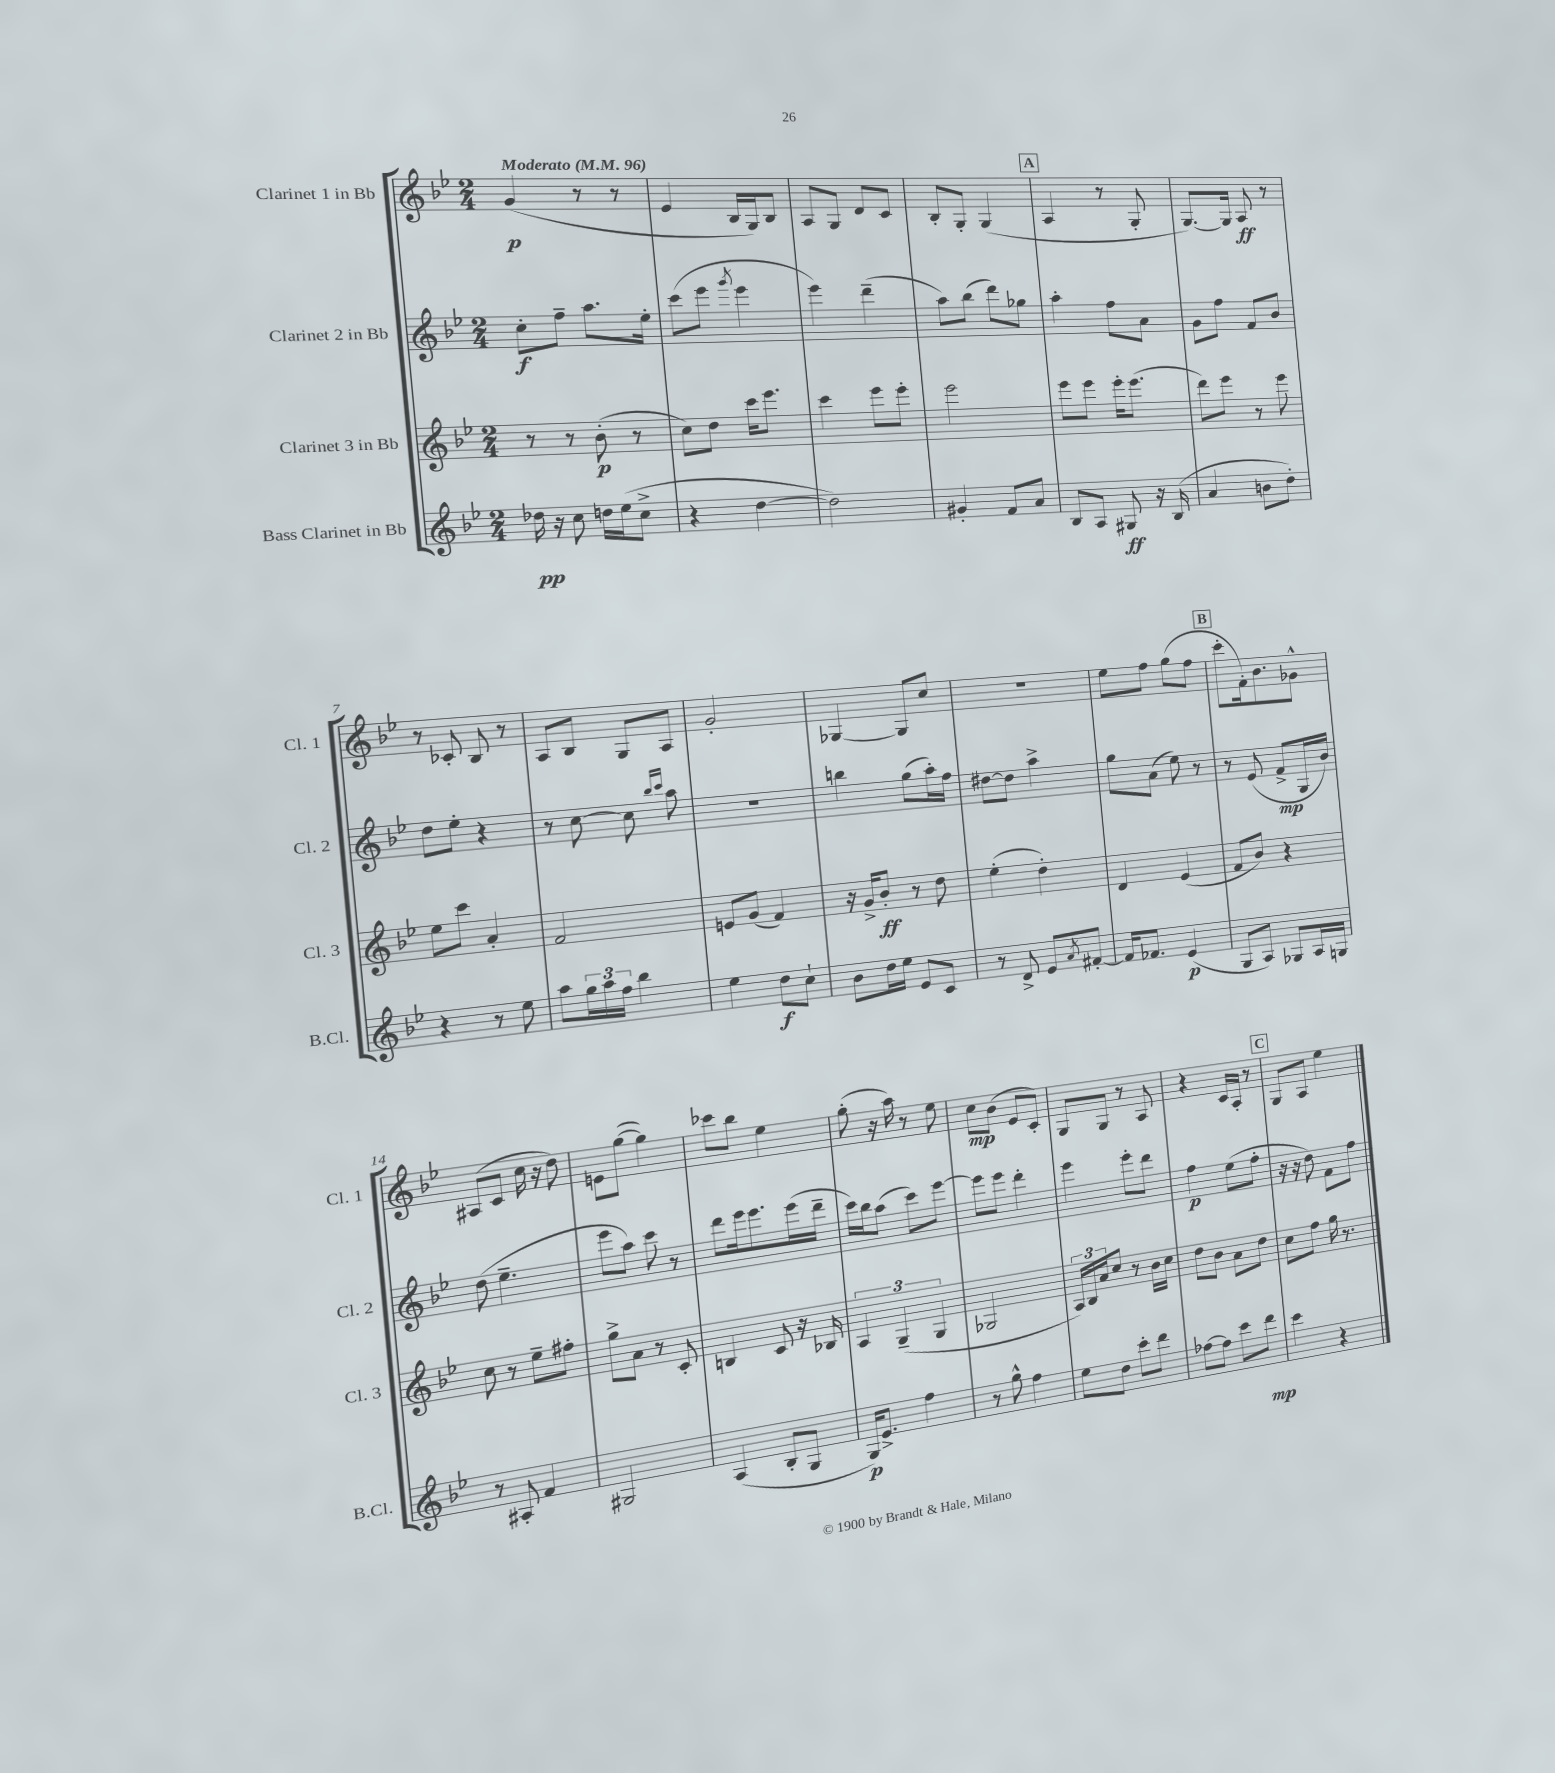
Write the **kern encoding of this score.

**kern	**kern	**kern	**kern
*staff4	*staff3	*staff2	*staff1
*clefG2	*clefG2	*clefG2	*clefG2
*k[b-e-]	*k[b-e-]	*k[b-e-]	*k[b-e-]
*M2/4	*M2/4	*M2/4	*M2/4
*MM96	*MM96	*MM96	*MM96
16dd-	8r	8cc'	(4g
16r	.	.	.
8cc	8r	8ff~	.
16dd	(8b-'	8.aa	8r
(16ee-	.	.	.
8cc^	8r	.	8r
.	.	16ee-'	.
=	=	=	=
4r	8cc)	(8ccc	4e-
.	8dd	8eee-	.
.	.	8qggg	.
[4dd	16ccc	4eee-	16B-
.	8.eee-	.	16G)
.	.	.	8B-
=	=	=	=
2dd])	4ccc	4eee-)	8A
.	.	.	8G
.	8eee-	(4ddd~	8d
.	8eee-'	.	8c
=	=	=	=
4g#'	2eee-	8aa)	8B-'
.	.	(8bb-	8G'
8f	.	8ddd)	(4G
8a	.	8gg-	.
=	=	=	=
8B-	8eee-	4aa'	4A
8A	8eee-	.	.
8G#	16eee-'	8ff	8r
.	(8.eee-	.	.
16r	.	8a	8G'
(16B-	.	.	.
=	=	=	=
4a	8ddd)	8g	[8.G)
.	8eee-	8ff	.
.	.	.	16G]
8b	8r	8f	8A
8dd')	8eee-	8b-	8r
=	=	=	=
4r	8ee-	8dd	8r
.	8ccc	8ee-'	8c-'
8r	4a'	4r	8B-
8ee-	.	.	8r
=	=	=	=
8aa	2f	8r	8A
24gg	.	[8cc	8B-
24aa	.	.	.
24ff	.	.	.
4bb-	.	8cc]	8G
.	.	16qqbb-	.
.	.	16qqccc	.
.	.	8aa	8A
=	=	=	=
4ee-	8e	2r	2g'
.	(8g	.	.
8dd	4f)	.	.
8cc`	.	.	.
=	=	=	=
8b-	16r	4bb	[4G-
.	16g^	.	.
16dd	8b-'	.	.
16ee-	.	.	.
8e-	8r	(8gg	8G-]
8c	8dd	16aa')	8cc
.	.	16ff	.
=	=	=	=
8r	(4ee-'	[8dd#	2r
8d^	.	8dd#]	.
8e-	4dd')	4aa^	.
8qa	.	.	.
[8f#'	.	.	.
=	=	=	=
16f#]	4d	8gg	8ee-
8.f-	.	.	.
.	.	(8a	8ff
(4e-	(4e-	8ee-)	(8gg
.	.	8r	8ff
=	=	=	=
8G	8f	8r	8ccc'
8A)	8b-)	(8e-	16f')
.	.	.	8.b-
8G-	4r	8f^	.
16A	.	16G	8g-^^
16G	.	16b-)	.
=	=	=	=
8r	8cc	(8dd	(8A#
8A#'	8r	4.ee-~	8c
4f	8ee-~	.	16cc
.	.	.	16r
.	8ff#'	.	8dd)
=	=	=	=
2G#	8gg^	8eee-	8e
.	8a	8aa)	([8gg
.	8r	8ccc	4gg])
.	8c'	8r	.
=	=	=	=
(4A	4B	8ddd	8ccc-
.	.	16eee-	8bb-
.	.	8.eee-	.
8B-'	8c	.	4ee-
8G	16r	(16eee-	.
.	16B-	16ddd~	.
=	=	=	=
16G)	6A	16ccc)	(8gg'
8.e-^	.	16bb-	.
.	.	(8aa	16r
.	(6G~	.	.
.	.	.	16aa)
4ff	.	8ccc)	8r
.	6G	.	.
.	.	[8eee-	8ee-
=	=	=	=
8r	2G-	8eee-]	8cc
8gg^^	.	8eee-	(8b-
4ff	.	4ddd'	8e-
.	.	.	8c')
=	=	=	=
8ee-	24A)	4eee-	8G
.	24B-	.	.
.	24a	.	.
8dd	8cc	.	8G
8ccc'	8r	8eee-'	8r
8ddd	16b-	8ddd	8A
.	16cc	.	.
=	=	=	=
[8ff-	8dd	4ff	4r
8ff-]	8b-	.	.
8ccc	8a	(8ee-	16c
.	.	.	16A'
8ddd	8dd	8ff'	8r
=	=	=	=
4ccc	8cc	16r	8G
.	.	16r	.
.	8ff	8dd)	8A
4r	16gg	8f	4ee-
.	8.r	.	.
.	.	8ff	.
==	==	==	==
*-	*-	*-	*-
